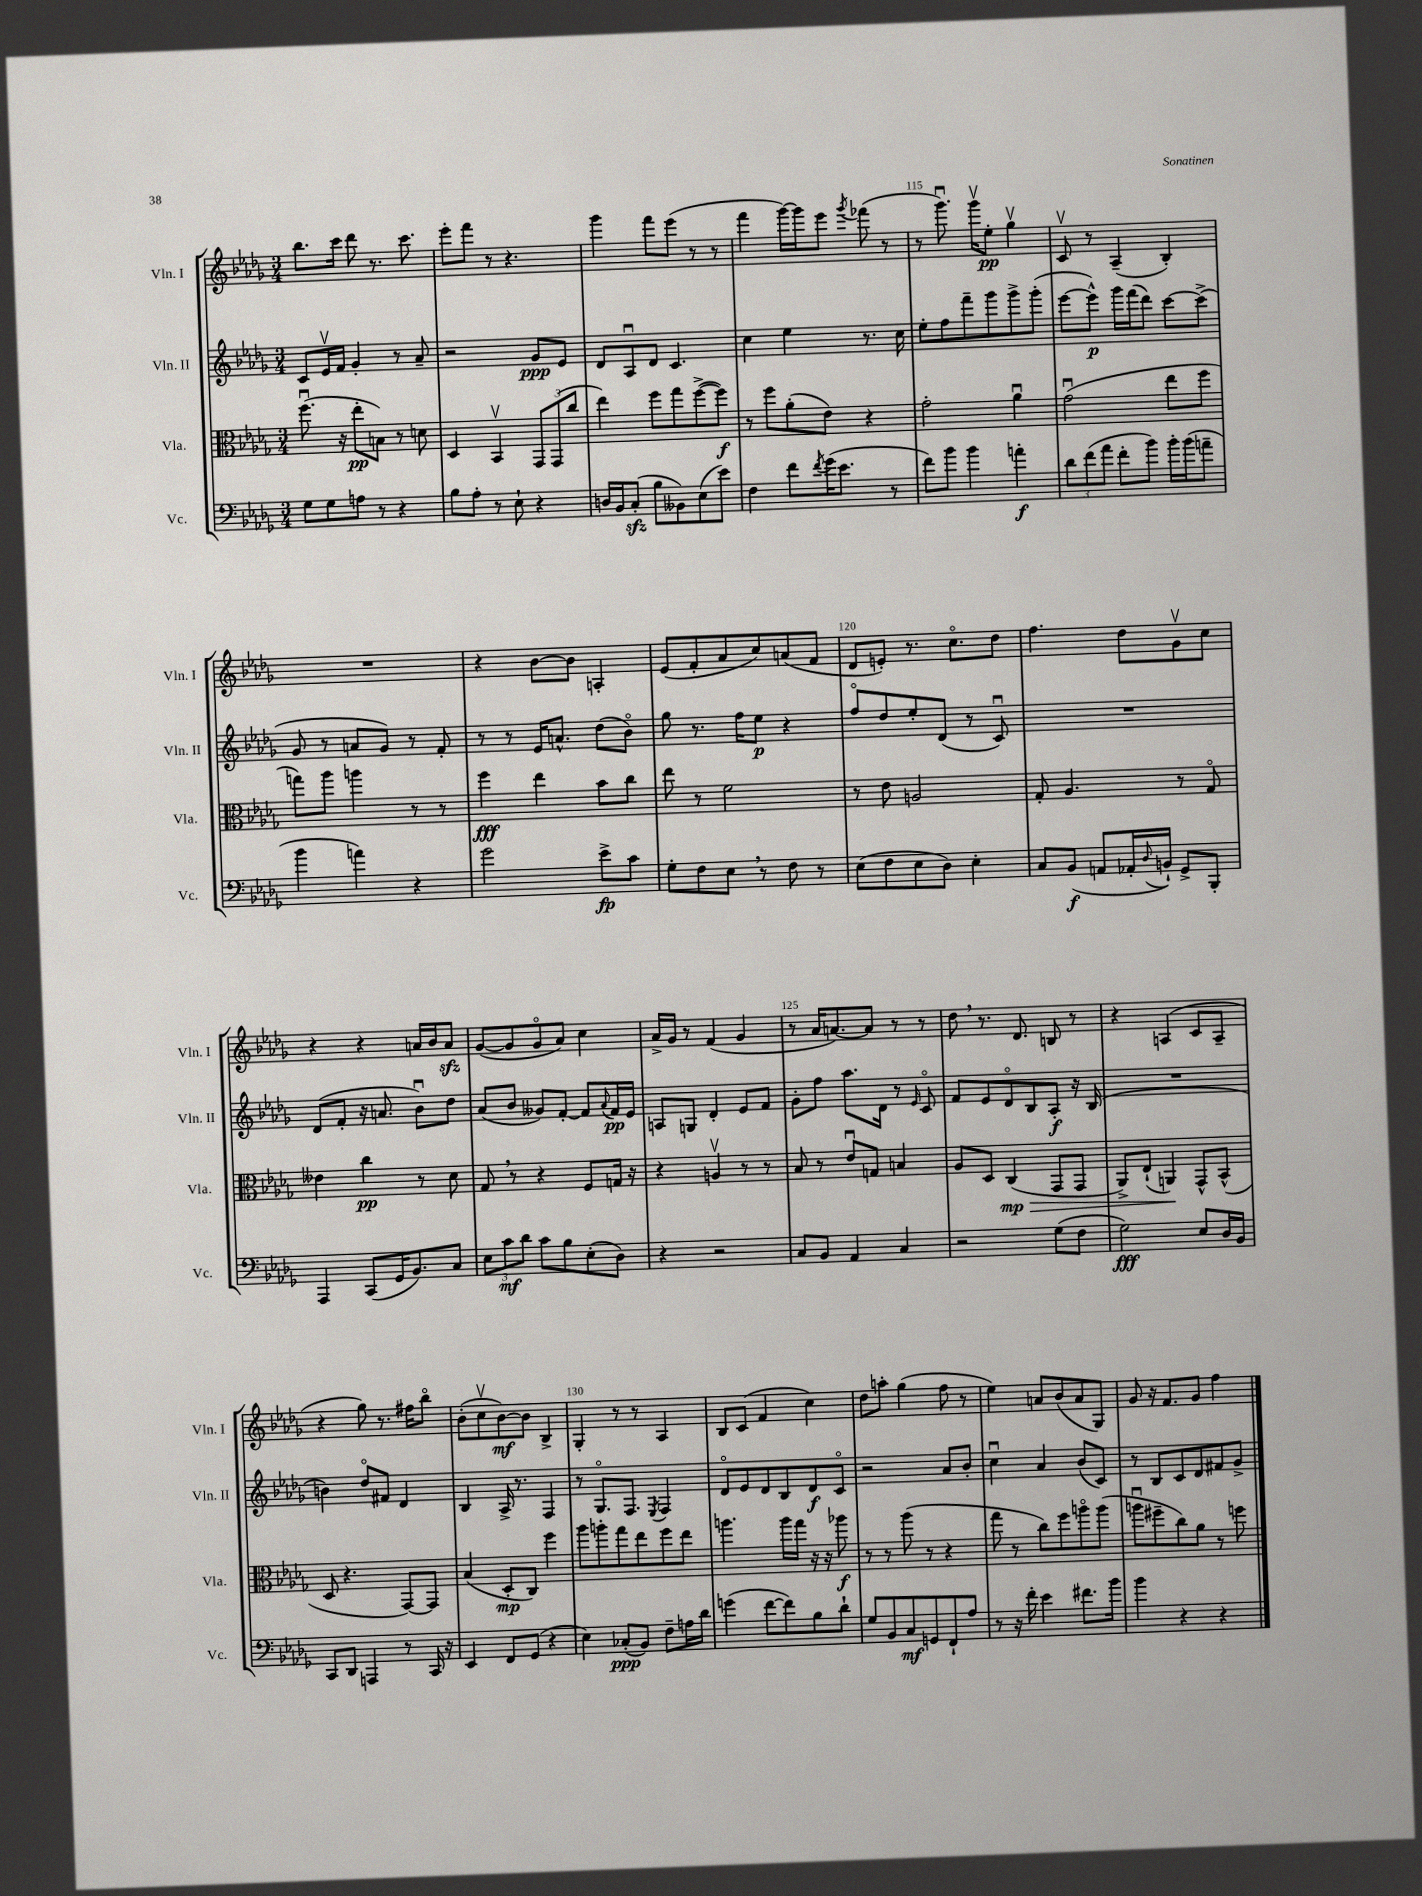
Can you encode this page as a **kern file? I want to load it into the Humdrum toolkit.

**kern	**kern	**kern	**kern
*staff4	*staff3	*staff2	*staff1
*clefF4	*clefC3	*clefG2	*clefG2
*k[b-e-a-d-g-]	*k[b-e-a-d-g-]	*k[b-e-a-d-g-]	*k[b-e-a-d-g-]
*M3/4	*M3/4	*M3/4	*M3/4
8G-	(8.ffu	8c	8.bb-
8G-	.	16e-v	.
.	16r	16f	16ccc
8A	8ee-'	4g-'	8ddd-
8r	8B)	.	8.r
4r	8r	8r	.
.	.	.	8.ccc
.	8d	8a-~	.
=	=	=	=
8B-	4D-	2r	8eee-'
8A-'	.	.	8fff
8r	4BB-v	.	8r
8E-`	.	.	4.r
4r	12GG-	8g-	.
.	(12GG-	.	.
.	.	8e-	.
.	12cc	.	.
=	=	=	=
16D	4ee-)	8d-	4ggg-
16BB-	.	.	.
(8C'	.	8A-u	.
8B-	8ff	8d-	8fff
8BB--)	8gg-	4.c	(8eee-
(8E-	([8ff^	.	8r
8e-)	8ff])	.	8r
=	=	=	=
4F	8r	4cc	4fff
.	8ff	.	.
8f	(8a-'	4ee-	[16ggg-)
.	.	.	16ggg-]
8qf	.	.	.
(16g-	8e-)	.	8eee-
8.e-	.	.	.
.	.	.	8qggg-
.	4r	8.r	(8fff-
8r	.	.	8r
.	.	16cc	.
=	=	=	=
8f)	2g-'	8ee-'	8r
8b-	.	8ff	8.ggg-u)
4b-	.	8fff~	.
.	.	.	16ggg-v
.	.	8ggg-	8ee-'
4a'	4a-u	8ggg-^	4gg-v
.	.	(8ggg-'	.
=	=	=	=
12d-	(2g-u	[8eee-	8cv
(12f	.	.	.
.	.	8eee-^^])	8r
12a-	.	.	.
8f'	.	16ggg-	(4A-~
.	.	(16fff	.
8b-)	.	8ddd-)	.
16b-'	8ee-	[8ccc	4B-')
(16b-	.	.	.
8a~	8ff	(8ccc^]	.
=	=	=	=
4b-	8gg)	8g-	2.r
.	8aa-	8r	.
4a)	4aa	8a	.
.	.	8g-)	.
4r	8r	8r	.
.	8r	8f'	.
=	=	=	=
2g-	4ff	8r	4r
.	.	8r	.
.	4ee-	16e-	[8b-
.	.	8.a^^	.
.	.	.	8b-]
8e-^	8b-	(8dd-	4A'
8c	8cc	8b-o)	.
=	=	=	=
8G-'	8ee-	8gg-	(8e-
8F	8r	8.r	8f'
8E-	2f	.	8a-
.	.	16ff	.
8r	.	8ee-	8cc)
8F	.	4r	(8a
8r	.	.	8f
=	=	=	=
(8E-	8r	8ffo	8d-
8F	8e-	8dd-	8e')
8E-	2A	8ee-'	8.r
8D-)	.	(8d-	.
.	.	.	8.cco
4E-'	.	8r	.
.	.	8cu)	8dd-
=	=	=	=
8C	8G-'	2.r	4.ff
(8BB-	4.A-	.	.
8AA	.	.	.
16AA-'	.	.	8dd-
8qqD-	.	.	.
16BB`)	.	.	.
8GG-^	8r	.	8g-v
8BBB-'	8G-o	.	8cc
=	=	=	=
4AAA-	4e--	(8d-	4r
.	.	8f'	.
(8CC	4cc	16r	4r
.	.	8.a	.
16GG-	.	.	.
8.BB-)	.	.	.
.	8r	8b-u)	16a
.	.	.	16b-
8C	8d-	8dd-	8a
=	=	=	=
12E-	8G-	(8a-	([8g-
12c	.	.	.
.	8r	8b-	8g-]
12d-	.	.	.
8c	4r	8g--)	8g-o
8B-	.	[8f'	8a-)
(8E-'	8F	8f]	4cc
.	.	8qqa-	.
8D-)	16G	16f	.
.	16r	16e-	.
=	=	=	=
4r	4r	8A	16a-^
.	.	.	16g-
.	.	8G	8r
2r	4Av	4d-'	(4f
.	8r	8e-	4g-
.	8r	8f	.
=	=	=	=
8C	8B-	8g-'	8r
8BB-	8r	8ff	16a-
.	.	.	[8.a)
4AA-	8e-u	8.aa-	.
.	8G	.	8a]
.	.	16d-	.
4C	4B	8r	8r
.	.	16qqe-	.
.	.	8co	8r
=	=	=	=
2r	8A-	8f	8dd-
.	8D-	8e-	8.r
.	(4C	8d-o	.
.	.	.	8.d-
.	.	8B-	.
(8G-	8GG-	8A-'	8B
8F	8GG-	16r	8r
.	.	(16B-	.
=	=	=	=
2G-)	8AA-^)	2.r	4r
.	(8E-`	.	.
.	4AA)	.	(4A
8E-	8GG-^^	.	8c
16D-	(8BB-^^	.	8A~
16BB-	.	.	.
=	=	=	=
8CC	8D-	4b)	4r
8DD-	4.r	.	.
4AAA	.	8dd-o	8gg-)
.	.	8f#	8.r
8r	[8GG-)	4d-	.
.	.	.	16ff#
16CC	8GG-]	.	8bb-o
16r	.	.	.
=	=	=	=
4EE-	(4B-	4B-	(8b-'
.	.	.	8ccv
8FF	8D-'	16A-^	[8b-)
.	.	8.r	.
(8GG-	8C)	.	8b-]
4r	4ff	4F	4B-^
=	=	=	=
4E-)	8aa-	8r	4G-'
.	8aa'	8.G-o	.
(8C-'	8gg-	.	8r
.	.	8.F	.
8BB-)	8ee-	.	8r
.	.	8qE-	.
8F~	8ff	4F	4A-
16A	8ee-	.	.
16d-	.	.	.
=	=	=	=
(4g	4.aa	8d-o	8B-
.	.	8e-	(8c
[8f	.	8d-	4f
8f])	16aa	8B-	.
.	16gg-	.	.
8B-	16r	8d-	4cc)
.	16r	.	.
8d-`	8aa-	8co	.
=	=	=	=
8G-	8r	2r	8dd-
8BB-	8r	.	8aa'
8C	(8aa-	.	(4gg-
8GG	8r	.	.
8FF`	4r	8a-	8ff
8A-	.	8b-'	8r
=	=	=	=
8r	8gg-	4ccu	4ee-)
16r	8r	.	.
16f'	.	.	.
4e-	8cc)	4a-	8a
.	8ff	.	(8b-
8.f#	8aao	(8b-	8a
.	(8aa	8c)	8G-)
16b-	.	.	.
=	=	=	=
4b-	8aau	8r	8g-
.	8ff#~	8B-	16r
.	.	.	8.f
4r	8cc)	8c	.
.	8a-	8d-	8g-
4r	8r	8f#	4ff
.	8ff	8g-^	.
==	==	==	==
*-	*-	*-	*-
